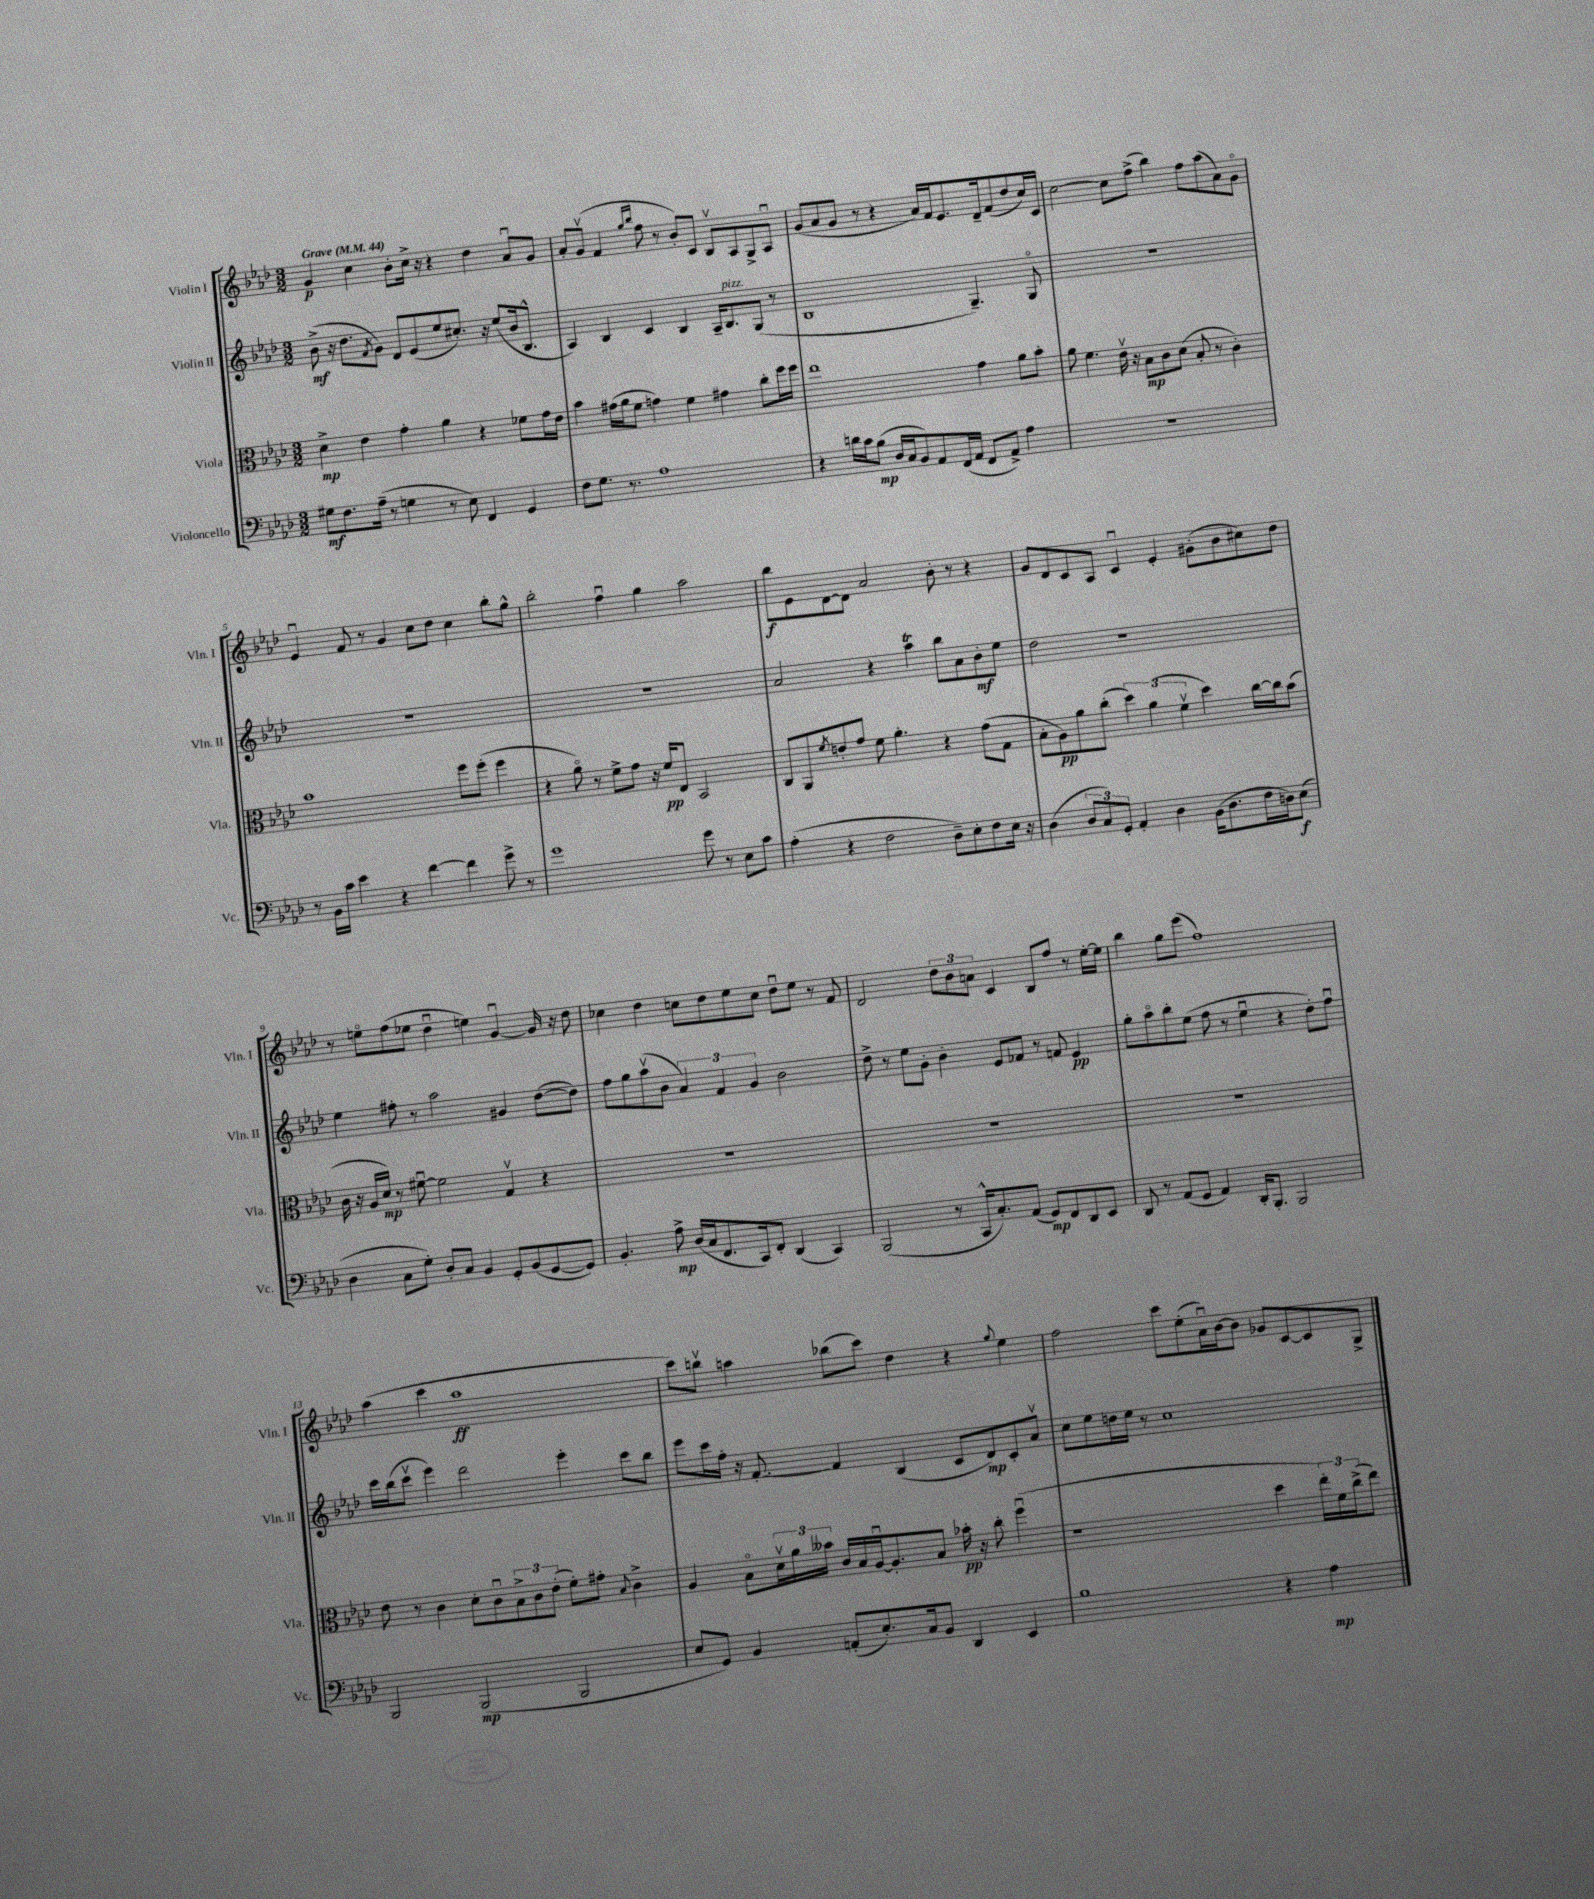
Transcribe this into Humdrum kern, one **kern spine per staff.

**kern	**dynam	**kern	**dynam	**kern	**dynam	**kern	**dynam
*part4	*part4	*part3	*part3	*part2	*part2	*part1	*part1
*staff4	*staff4	*staff3	*staff3	*staff2	*staff2	*staff1	*staff1
*I"Violoncello	*	*I"Viola	*	*I"Violin II	*	*I"Violin I	*
*I'Vc.	*	*I'Vla.	*	*I'Vln. II	*	*I'Vln. I	*
*clefF4	*	*clefC3	*	*clefG2	*	*clefG2	*
*k[b-e-a-d-]	*	*k[b-e-a-d-]	*	*k[b-e-a-d-]	*	*k[b-e-a-d-]	*
*M3/2	*	*M3/2	*	*M3/2	*	*M3/2	*
*MM44	*	*MM44	*	*MM44	*	*MM44	*
=1	=1	=1	=1	=1	=1	=1	=1
!	!	!	!	!	!	!LO:TX:a:B:t=Grave	!
8G#X\L	mf	4d-^\	mp	(8b-^\	mf	4g/	p
8.F\	.	.	.	16r	.	.	.
.	.	.	.	8.dd-\L	.	.	.
.	.	4e-\	.	.	.	4cc\	.
(16A-~\Jk	.	.	.	.	.	.	.
.	.	.	.	8qf/	.	.	.
8r	.	.	.	8g\J)	.	.	.
4Gn\	.	4g'\	.	8d-/L	.	8b-'\L	.
.	.	.	.	(8e-/	.	16cc^\Jk	.
.	.	.	.	.	.	16r	.
8r	.	4a-\	.	8ee-/	.	4r	.
8E-\)	.	.	.	8.cc#X'/J)	.	.	.
4FF/	.	4r	.	.	.	4dd-\	.
.	.	.	.	16r	.	.	.
.	.	.	.	(8ee-/L	.	.	.
4GG/	.	8f-X\L	.	16b-/k	.	8a-u/L	.
.	.	.	.	8.B-^^/J	.	.	.
.	.	16g\L	.	.	.	8g/J	.
.	.	16e-\JJ	.	.	.	.	.
=2	=2	=2	=2	=2	=2	=2	=2
8F\L	.	4b-\	.	4A-/)	.	8a-'/L	.
8.G\J	.	.	.	.	.	(8gv/J	.
.	.	(16g#X\LL	.	4B-/	.	4f/	.
8.r	.	16a-\J	.	.	.	.	.
.	.	8f\J	.	.	.	.	.
.	.	.	.	.	.	16qqgg/LL	.
.	.	.	.	.	.	16qqbb-/JJ	.
1A-	.	4gn\)	.	4c/	.	8ff\	.
.	.	.	.	.	.	8r	.
.	.	4f\	.	4B-/	.	8b-'/L)	.
.	.	.	.	.	.	8c/J	.
.	.	4g#X\	.	16A-~/KL	.	8B-v/L	.
!	!	!	!	!LO:TX:a:i:t=pizz.	!	!	!
.	.	.	.	8.B-/	.	.	.
.	.	.	.	.	.	8A-/	.
.	.	8cc'\L	.	(8G/J	.	8G^/	.
.	.	16ff\L	.	8r	.	8A-u/J	.
.	.	16ff\JJ	.	.	.	.	.
=3	=3	=3	=3	=3	=3	=3	=3
4r	.	1ee-	.	1B-	.	(8g/L	.
.	.	.	.	.	.	8a-/	.
16dn\LL	.	.	.	.	.	8g/J	.
16c\J	.	.	.	.	.	.	.
(8B-\J	mp	.	.	.	.	8r	.
16D-/LL	.	.	.	.	.	4r	.
16C/J	.	.	.	.	.	.	.
8BB-/)	.	.	.	.	.	.	.
8AA-/	.	.	.	.	.	16a-/LL)	.
.	.	.	.	.	.	16f/J	.
(16FF/L	.	.	.	.	.	8.e-/	.
16AA-/JJ	.	.	.	.	.	.	.
8FF/L	.	4g\	.	4.G~/)	.	.	.
.	.	.	.	.	.	16d-~/k	.
8AA-^/J)	.	.	.	.	.	(8f/	.
4A-\	.	8a-\L	.	.	.	8dd-/	.
.	.	8b-'\J	.	8G/	.	16cc/L)	.
.	.	.	.	.	.	16c/JJ	.
=4	=4	=4	=4	=4	=4	=4	=4
1.r	.	8a-\	.	1.r	.	[2cc\	.
.	.	4.f\	.	.	.	.	.
.	.	16e-v\	.	.	.	8cc\L]	.
.	.	16r	.	.	.	.	.
.	.	8B-\L	mp	.	.	(8ff^\J	.
.	.	8c\	.	.	.	4bb-\)	.
.	.	(8d-\J	.	.	.	.	.
.	.	8B-'/	.	.	.	8ff\L	.
.	.	8r	.	.	.	(8aa-\	.
.	.	4c'\)	.	.	.	8a-\)	.
.	.	.	.	.	.	8g\J	.
!!LO:LB:g=z
=5	=5	=5	=5	=5	=5	=5	=5
8r	.	1b-	.	1.r	.	4e-u/	.
16BB-\LL	.	.	.	.	.	.	.
16c\JJ	.	.	.	.	.	.	.
4e-\	.	.	.	.	.	8f/	.
.	.	.	.	.	.	8r	.
4r	.	.	.	.	.	4g/	.
[4f\	.	.	.	.	.	8cc\L	.
.	.	.	.	.	.	8dd-\J	.
4f\]	.	8ff\L	.	.	.	4cc\	.
.	.	(8ff'\J	.	.	.	.	.
8g^\	.	4ff\	.	.	.	8bb-'\L	.
8r	.	.	.	.	.	8gg^^\J	.
=6	=6	=6	=6	=6	=6	=6	=6
1g	.	4r	.	1.r	.	2bb-'\	.
.	.	8a-\)	.	.	.	.	.
.	.	8r	.	.	.	.	.
.	.	8f^\L	.	.	.	4ffu\	.
.	.	8g\J	.	.	.	.	.
.	.	16r	.	.	.	4gg\	.
.	.	16f/KL	pp	.	.	.	.
.	.	8E-/J	.	.	.	.	.
8g\	.	2BB-/	.	.	.	2aa-\	.
8r	.	.	.	.	.	.	.
8E-\L	.	.	.	.	.	.	.
8c\J	.	.	.	.	.	.	.
=7	=7	=7	=7	=7	=7	=7	=7
(4A-'\	.	8C/L	.	2a-/	.	8bb-\L	f
.	.	8AA-/	.	.	.	8e-\	.
.	.	8qf/	.	.	.	.	.
4r	.	8en'/	.	.	.	[8d-\	.
.	.	8g/J	.	.	.	8d-\J]	.
2F\	.	8f\	.	4r	.	2a-/	.
.	.	4.a-'\	.	.	.	.	.
.	.	.	.	4aa-T\	.	.	.
8D-~\L)	.	4r	.	8bb-\L	.	8b-'\	.
8E-'\	.	.	.	8a-\	.	8r	.
8F\	.	(8g\L	.	8b-'\	mf	4r	.
16E-\Jk	.	8G\J	.	8ee-\J	.	.	.
16r	.	.	.	.	.	.	.
=8	=8	=8	=8	=8	=8	=8	=8
(4D-\	.	8B-'\L	.	2dd-\	.	8g/L	.
.	.	8A-\)	pp	.	.	8d-/	.
12D-/L	.	8a-\	.	.	.	8c/	.
12C/)	.	.	.	.	.	.	.
.	.	(8cc'\J	.	.	.	8A-/J	.
12GG'/J	.	.	.	.	.	.	.
4AA-'/	.	6dd-\)	.	1r	.	4cu/	.
.	.	(6a-\	.	.	.	.	.
4D-\	.	.	.	.	.	4e-'/	.
.	.	6fv\	.	.	.	.	.
(16BB-\KL	.	4dd-\)	.	.	.	(8g#X'\L	.
8.D-\	.	.	.	.	.	.	.
.	.	.	.	.	.	8b-\	.
16F\L	.	[16cc\LL	.	.	.	8cc#X\)	.
16Dn\J)	.	16cc\J]	.	.	.	.	.
(8E-\J	f	(8b-\J	.	.	.	8dd-\J	.
!!LO:LB:g=z
=9	=9	=9	=9	=9	=9	=9	=9
4D-\	.	16c\	.	4ee-\	.	8r	.
.	.	16r	.	.	.	.	.
.	.	16A-/LL	.	.	.	8een\L	.
.	.	16d-/JJ)	mp	.	.	.	.
8C\L	.	8r	.	8ff#X'\	.	(8ff\	.
8G'\J)	.	[8f#Xu\	.	8r	.	8ee-X\J	.
8D-'/L	.	2f#\]	.	2aa-\	.	4dd-u\	.
8C/J	.	.	.	.	.	.	.
4BB-/	.	.	.	.	.	4een\)	.
8GG'/L	.	4Gv/	.	4g#X/	.	[4gu/	.
(8BB-/	.	.	.	.	.	.	.
[8GG/	.	4r	.	([8dd-\L	.	16g/]	.
.	.	.	.	.	.	16r	.
8GG/J])	.	.	.	8dd-\J])	.	8dd-\	.
=10	=10	=10	=10	=10	=10	=10	=10
4.BB-'/	.	1.r	.	8ff\L	.	4cc-X\	.
.	.	.	.	8gg\	.	.	.
.	.	.	.	(8aa-v\	.	4dd-\	.
8A-^\	mp	.	.	8b-\J	.	.	.
(16D-/LL	.	.	.	6a-/)	.	8ccn\L	.
16C/J	.	.	.	.	.	.	.
8.FF/	.	.	.	.	.	8dd-\	.
.	.	.	.	6f/	.	.	.
.	.	.	.	.	.	8ee-\	.
16CC/k)	.	.	.	.	.	.	.
.	.	.	.	6g/	.	.	.
8FF'/J	.	.	.	.	.	8cc\J	.
(4DD-/	.	.	.	2b-\	.	8dd-u\L	.
.	.	.	.	.	.	8ee-\J	.
4CC/)	.	.	.	.	.	8r	.
.	.	.	.	.	.	8f/	.
=11	=11	=11	=11	=11	=11	=11	=11
(2BBB-/	.	1.r	.	8dd-^\	.	2d-/	.
.	.	.	.	8r	.	.	.
.	.	.	.	8ee-\L	.	.	.
.	.	.	.	8g'\J	.	.	.
8r	.	.	.	4b-'\	.	12dd-\L	.
.	.	.	.	.	.	12b-\	.
16CC^^/KL	.	.	.	.	.	.	.
.	.	.	.	.	.	12an\J	.
8.C'/)	.	.	.	.	.	.	.
.	.	.	.	8e-/L	.	4c/	.
(8AA-/J	.	.	.	8f-X/J	.	.	.
8GG/L)	mp	.	.	8r	.	8B-/L	.
8FF/	.	.	.	8fn/	.	8ff/J	.
8DD-/	.	.	.	4e-/	pp	8r	.
8EE-/J	.	.	.	.	.	[16ee-'\LL	.
.	.	.	.	.	.	16ee-\JJ]	.
=12	=12	=12	=12	=12	=12	=12	=12
8DD-/	.	1.r	.	8gg'\L	.	4bb-\	.
8r	.	.	.	8aa-\	.	.	.
(8AA-/L	.	.	.	8bb-'\	.	8gg\L	.
8GG/J	.	.	.	(8ee-\J	.	(8eee-\J	.
4AA-/)	.	.	.	8ff\	.	1ff)	.
.	.	.	.	8r	.	.	.
16DD-'/KL	.	.	.	4ee-u\	.	.	.
8.BBB-'/J	.	.	.	.	.	.	.
2BBB-/	.	.	.	4r	.	.	.
.	.	.	.	8dd-'\L)	.	.	.
.	.	.	.	8ffu\J	.	.	.
!!LO:LB:g=z
=13	=13	=13	=13	=13	=13	=13	=13
2BBB-/	.	8e-\	.	16ccc\LL	.	(4aa-\	.
.	.	.	.	(16bb-\J	.	.	.
.	.	8r	.	8cccv\J	.	.	.
.	.	4c\	.	4eee-\)	.	4ccc\	.
(2BBB-/	mp	8d-'\L	.	2ddd-\	.	1aa-	ff
.	.	8cu\	.	.	.	.	.
.	.	12B-^\	.	.	.	.	.
.	.	12c\	.	.	.	.	.
.	.	(12e-'\J	.	.	.	.	.
2BBB-/	.	8f'\L)	.	4eee-'\	.	.	.
.	.	8g#X'\J	.	.	.	.	.
.	.	8qqB-/	.	.	.	.	.
.	.	4c^\	.	8ccc\L	.	.	.
.	.	.	.	8bb-\J	.	.	.
=14	=14	=14	=14	=14	=14	=14	=14
8E-/L	.	4A-/	.	8eee-\L	.	8ccc\L)	.
8GG/J)	.	.	.	16ccc\L	.	8bbnv\J	.
.	.	.	.	16ff'\JJ	.	.	.
4BB-/	.	8B-\L	.	16r	.	4aan\	.
.	.	.	.	[8.f'/	.	.	.
.	.	24d-v\L	.	.	.	.	.
.	.	24a-\	.	.	.	.	.
.	.	24b--X\JJ	.	.	.	.	.
(8AAn'/L	.	16c/LL	.	4f/]	.	(8bb-X\L	.
.	.	16B-/	.	.	.	.	.
8.E-'/)	.	[16A-u/J	.	.	.	8ccc\J)	.
.	.	8.A-'/]	.	.	.	.	.
.	.	.	.	(4B-/	.	4dd-\	.
16C/k	.	.	.	.	.	.	.
8BB-/J	.	8B-/J	.	.	.	.	.
4DD-/	.	16b-X'\	pp	8c/L	.	4r	.
.	.	16r	.	.	.	.	.
.	.	8cc'\	.	8d-/)	mp	.	.
.	.	.	.	.	.	8qqgg/	.
4EE-/	.	(4ffu\	.	8c'/	.	4ee-\	.
.	.	.	.	8a-v/J	.	.	.
=15	=15	=15	=15	=15	=15	=15	=15
1B-	.	1r	.	8cc\L	.	2ff\	.
.	.	.	.	8ee-\	.	.	.
.	.	.	.	16ddn\L	.	.	.
.	.	.	.	16ee-\JJ	.	.	.
.	.	.	.	8r	.	.	.
.	.	.	.	1cc	.	8ccc\L	.
.	.	.	.	.	.	(8ee-'\	.
.	.	.	.	.	.	16a-u\L)	.
.	.	.	.	.	.	[16b-\J	.
.	.	.	.	.	.	8b-\J]	.
4r	.	4dd-\	.	.	.	8g-X/L	.
.	.	.	.	.	.	[8c/	.
4A-\	mp	24ee-'\LL)	.	.	.	8c/]	.
.	.	24f\	.	.	.	.	.
.	.	(24cc^\J	.	.	.	.	.
.	.	8ee-\J)	.	.	.	8G^/J	.
==	==	==	==	==	==	==	==
*-	*-	*-	*-	*-	*-	*-	*-
